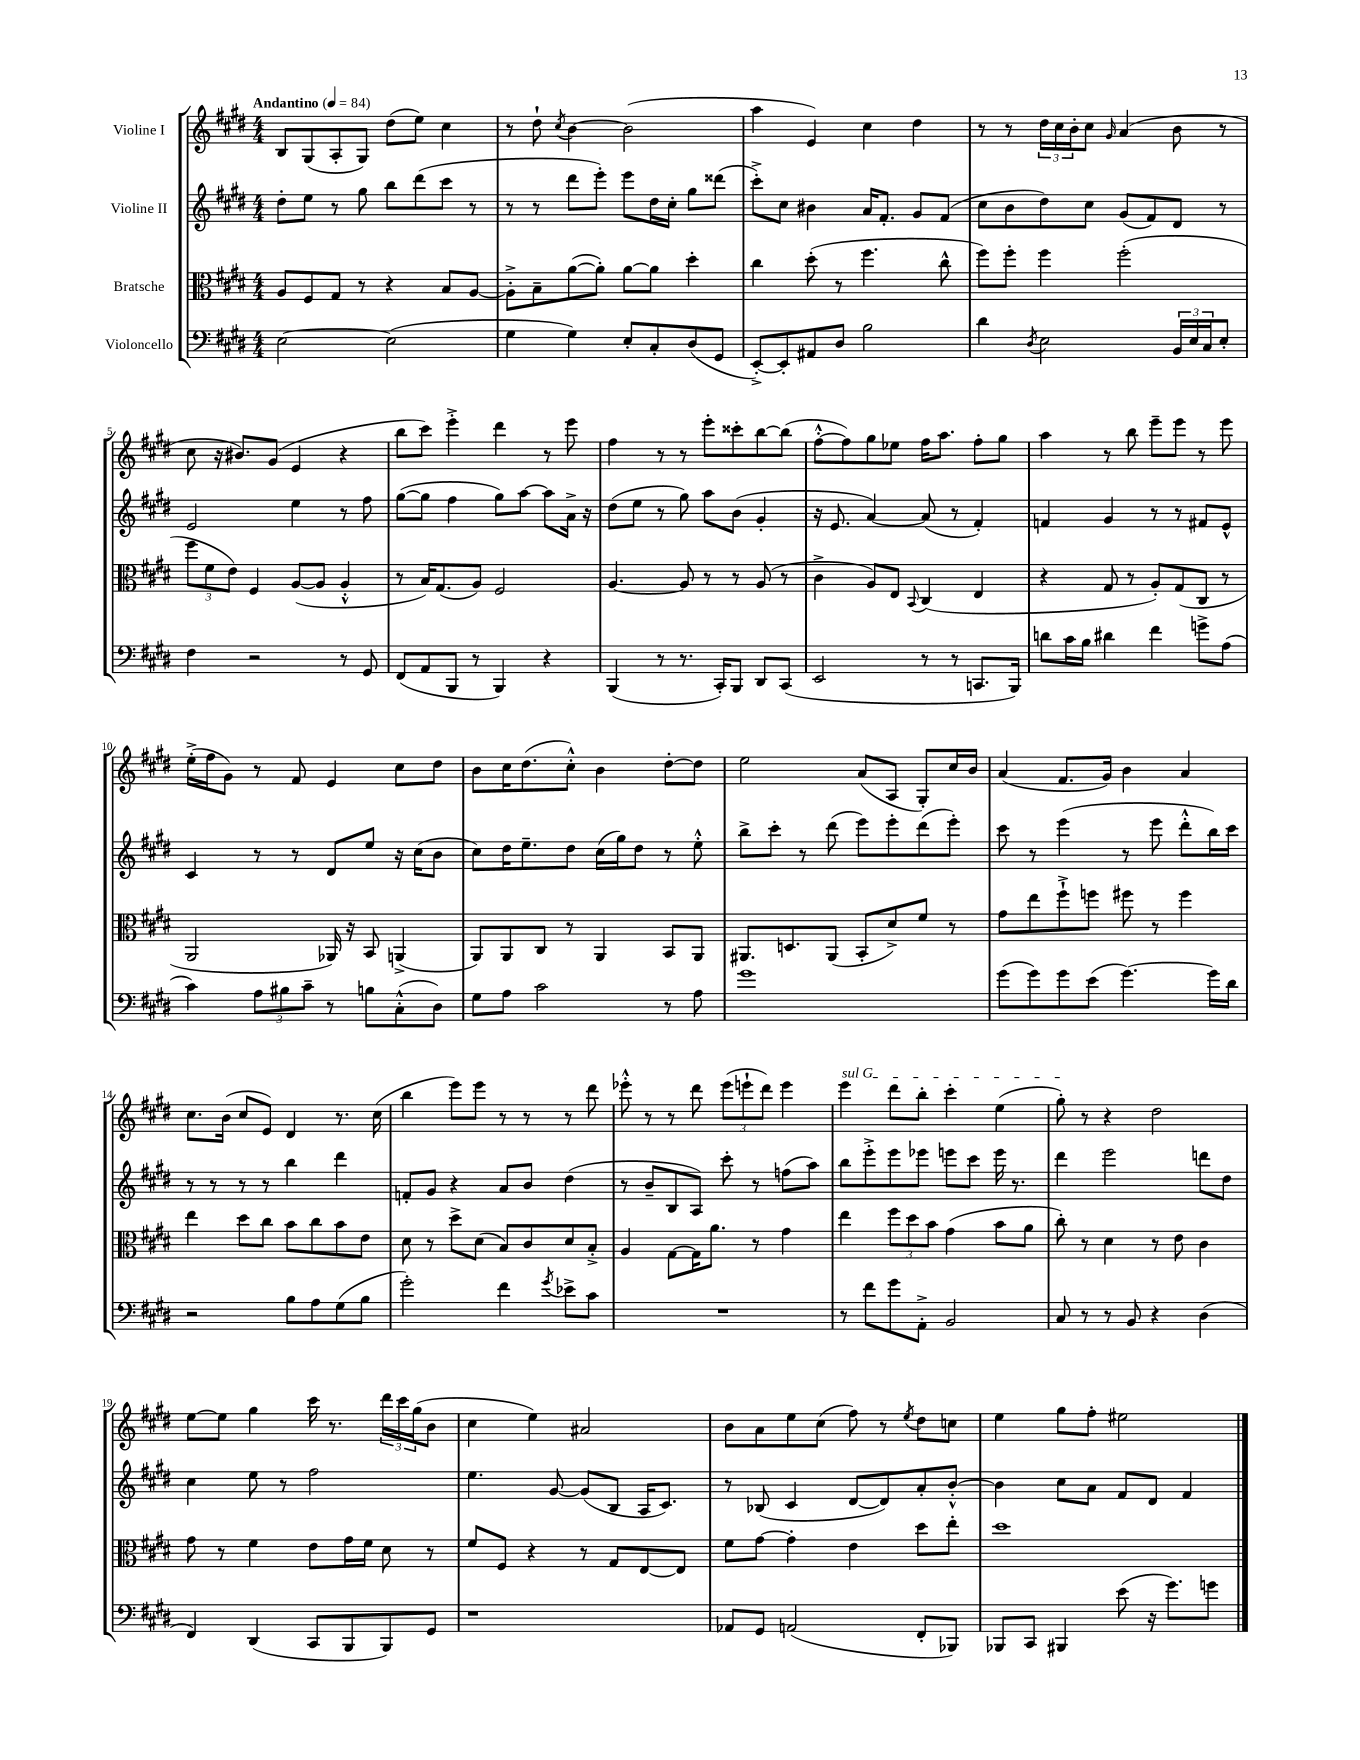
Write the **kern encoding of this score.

**kern	**kern	**kern	**kern
*staff4	*staff3	*staff2	*staff1
*clefF4	*clefC3	*clefG2	*clefG2
*k[f#c#g#d#]	*k[f#c#g#d#]	*k[f#c#g#d#]	*k[f#c#g#d#]
*M4/4	*M4/4	*M4/4	*M4/4
*MM84	*MM84	*MM84	*MM84
[2E	8A	8dd#'	8B
.	8F#	8ee	(8G#
.	8G#	8r	8A'
.	8r	8gg#	8G#)
(2E]	4r	8bb	(8dd#
.	.	(8ddd#	8ee)
.	8B	8ccc#	4cc#
.	[8A	8r	.
=	=	=	=
4G#	8A'^]	8r	8r
.	8B~	8r	8dd#`
.	.	.	8qcc#
4G#)	([8a	8ddd#	[4b
.	8a'])	8eee')	.
8E'	[8a	8eee	(2b]
8C#'	8a]	16dd#	.
.	.	16cc#'	.
(8D#	4dd#'	8gg#	.
8GG#	.	(8ddd##	.
=	=	=	=
[8EE'^)	4cc#	8ccc#'^)	4aa
8EE']	.	8cc#	.
8AA#	(8dd#'	4b#	4e)
8D#	8r	.	.
2B	4.ff#	16a	4cc#
.	.	8.f#'	.
.	.	8g#	4dd#
.	8cc#^^	(8f#	.
=	=	=	=
4d#	8ff#)	8cc#	8r
.	8ff#'	8b	8r
8qD#	.	.	.
2E	4ff#	8dd#)	24dd#
.	.	.	24cc#
.	.	.	24b'
.	.	8cc#	8cc#
.	.	.	16qqg#
.	(2ff#'	(8g#	(4a
.	.	8f#)	.
24BB	.	8d#	8b
24E	.	.	.
24C#	.	.	.
8E'	.	8r	8r
=	=	=	=
4F#	12ff#	2e	8cc#
.	12f#	.	.
.	.	.	16r
.	12e)	.	.
.	.	.	8.b#)
2r	4F#	.	.
.	.	.	(8g#
.	([8A	4ee	4e
.	8A]	.	.
8r	4A'^^	8r	4r
8GG#	.	8ff#	.
=	=	=	=
(8FF#	8r	([8gg#	8bb
8AA	16B)	8gg#]	8ccc#)
.	(8.G#	.	.
8BBB	.	4ff#	4eee'^
8r	8A)	.	.
4BBB)	2F#	8gg#)	4ddd#
.	.	[8aa	.
4r	.	8aa]	8r
.	.	16a^	8eee
.	.	16r	.
=	=	=	=
(4BBB	[4.A	(8dd#	4ff#
.	.	8ee	.
8r	.	8r	8r
8.r	8A]	8gg#)	8r
.	8r	8aa	8eee'
16CC#')	.	.	.
8BBB	8r	(8b	8ccc##'
8DD#	(8A	4g#'	[8bb
(8CC#	8r	.	(8bb]
=	=	=	=
2EE	4c#^	16r	[8ff#'^^
.	.	8.e	.
.	.	.	8ff#])
.	8A)	[4a)	8gg#
.	8E	.	8ee-
.	8qqBB	.	.
8r	(4C#	(8a]	16ff#
.	.	.	8.aa
8r	.	8r	.
8.CC	4E	4f#')	8ff#'
.	.	.	8gg#
16BBB)	.	.	.
=	=	=	=
8d	4r	4f	4aa
16c#	.	.	.
16B	.	.	.
4d#	8G#	4g#	8r
.	8r	.	8bb
4f#	8A')	8r	8eee~
.	(8G#	8r	8eee
8g^	8C#	8f#	8r
(8A	8r	8e^^	8eee
=	=	=	=
4c#)	2AA	4c#	(16ee'^
.	.	.	16ff#
.	.	.	8g#)
12A	.	8r	8r
12B#	.	.	.
.	.	8r	8f#
12c#~	.	.	.
8r	16AA-)	8d#	4e
.	16r	.	.
8B	8BB	8ee	.
(8C#'^^	(4AA^	16r	8cc#
.	.	(16cc#	.
8D#)	.	8b	8dd#
=	=	=	=
8G#	8AA)	8cc#)	8b
8A	8AA	16dd#	16cc#
.	.	8.ee~	(8.dd#
2c#	8C#	.	.
.	8r	8dd#	8cc#'^^)
.	4AA	(16cc#	4b
.	.	16gg#)	.
.	.	8dd#	.
8r	8BB	8r	[8dd#'
8A	8AA	8ee'^^	8dd#]
=	=	=	=
1g#	8.AA#	8bb^	2ee
.	.	8ccc#'	.
.	8.D	.	.
.	.	8r	.
.	(8AA#	(8ddd#	.
.	8BB'	8eee)	(8a
.	8d#^)	8eee'	8A
.	8f#	(8ddd#	8G#')
.	8r	8eee')	16cc#
.	.	.	16b
=	=	=	=
(8g#	8g#	8ccc#	(4a
8g#)	8ee	8r	.
8g#	8ff#`^	(4eee	8.f#
(8e	8ff	.	.
.	.	.	16g#)
[4.g#)	8ff#	8r	4b
.	8r	8eee	.
.	4ff#	8ddd#'^^	4a
16g#]	.	16bb)	.
16d#	.	16ccc#	.
=	=	=	=
2r	4ee	8r	8.cc#
.	.	8r	.
.	.	.	(16b
.	8dd#	8r	8cc#
.	8cc#	8r	8e)
8B	8b	4bb	4d#
8A	8cc#	.	.
(8G#	8b	4ddd#	8.r
8B	8e	.	.
.	.	.	(16cc#
=	=	=	=
2g#')	8d#	8f'	4bb
.	8r	8g#	.
.	8dd#^	4r	8eee)
.	(8d#	.	8eee
4f#	8B)	8a	8r
.	8c#	8b	8r
8qg#	.	.	.
8e-^	8d#	(4dd#	8r
8c#	8B'^	.	8ddd#
=	=	=	=
1r	4A	8r	8eee-'^^
.	.	8b~	8r
.	[8G#	8B	8r
.	16G#]	8A)	8ddd#
.	8.a	.	.
.	.	8ccc#'	(12eee-
.	.	.	12eee`
.	8r	8r	.
.	.	.	12ddd#)
.	4g#	(8ff	4eee
.	.	8aa)	.
=	=	=	=
8r	4ee	8bb	4eee
8f#	.	8eee'^	.
8g#	12ff#	8eee	8ddd#
.	12dd#	.	.
8AA'^	.	8eee-	8bb'
.	12b	.	.
2BB	(4g#	8eee	4ccc#'
.	.	8ccc#	.
.	8b	16eee	(4ee
.	.	8.r	.
.	8a	.	.
=	=	=	=
8C#	8cc#')	4ddd#	8gg#')
8r	8r	.	8r
8r	4d#	2eee	4r
8BB	.	.	.
4r	8r	.	2dd#
.	8e	.	.
(4D#	4c#	8ddd	.
.	.	8dd#	.
=	=	=	=
4FF#)	8g#	4cc#	[8ee
.	8r	.	8ee]
(4DD#	4f#	8ee	4gg#
.	.	8r	.
8CC#	8e	2ff#	16ccc#
.	.	.	8.r
8BBB	16g#	.	.
.	16f#	.	.
8BBB)	8d#	.	24ddd#
.	.	.	24ccc#
.	.	.	(24gg#
8GG#	8r	.	8b
=	=	=	=
1r	8f#	4.ee	4cc#
.	8F#	.	.
.	4r	.	4ee)
.	.	[8g#	.
.	8r	(8g#]	2a#
.	8G#	8B	.
.	[8E	16A	.
.	.	8.c#)	.
.	8E]	.	.
=	=	=	=
8AA-	8f#	8r	8b
8GG#	[8g#	(8B-	8a
(2AA	4g#']	4c#	8ee
.	.	.	(8cc#
.	4e	[8d#	8ff#)
.	.	8d#])	8r
.	.	.	8qee
8FF#'	8dd#	8a'	8dd#
8BBB-)	8ee'	[8b'^^	8cc
=	=	=	=
8BBB-	1dd#	4b]	4ee
8CC#	.	.	.
4BBB#	.	8cc#	8gg#
.	.	8a	8ff#'
(8e	.	8f#	2ee#
16r	.	8d#	.
8.g#)	.	.	.
.	.	4f#	.
8g	.	.	.
==	==	==	==
*-	*-	*-	*-
